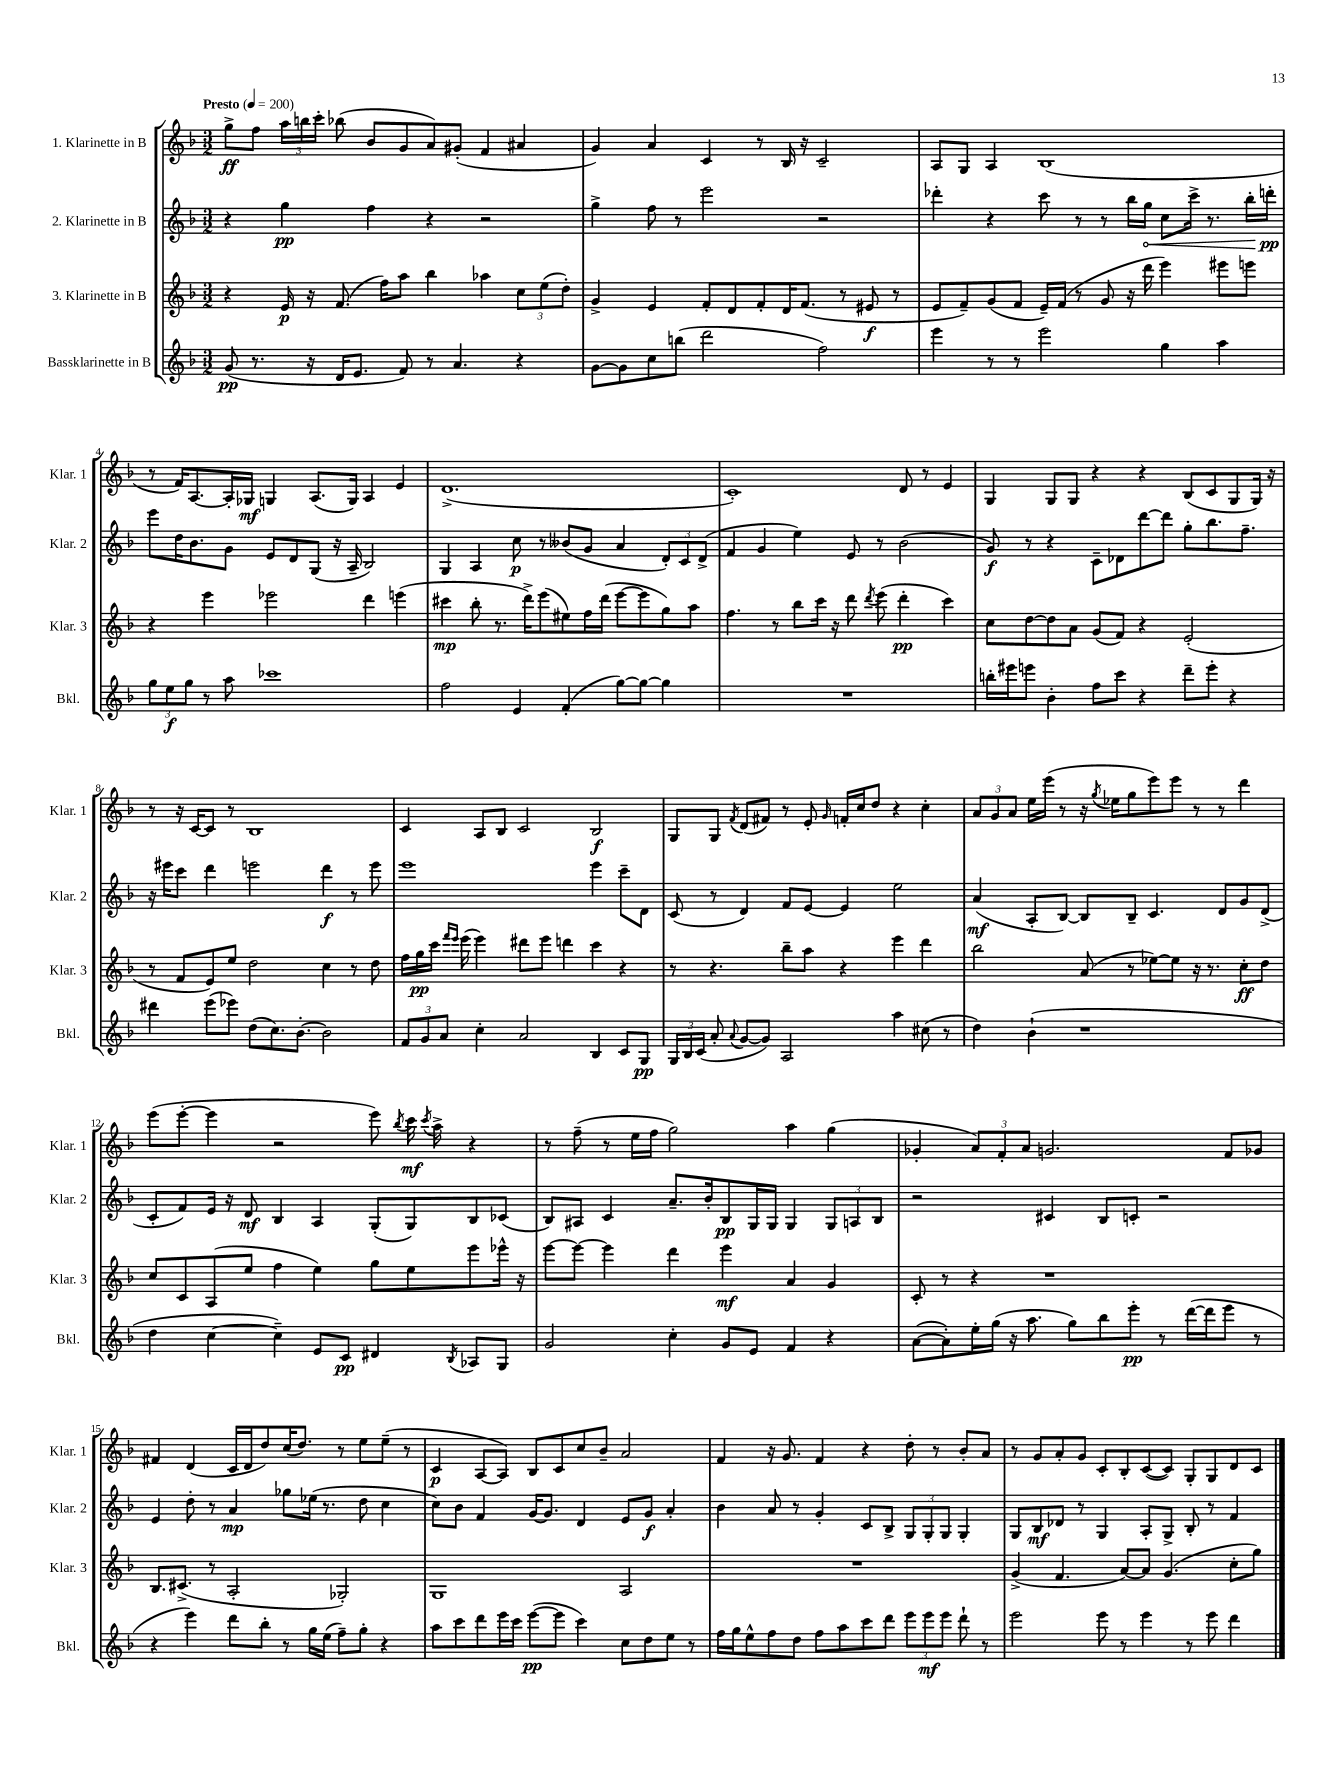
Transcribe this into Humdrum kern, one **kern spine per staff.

**kern	**kern	**kern	**kern
*staff4	*staff3	*staff2	*staff1
*clefG2	*clefG2	*clefG2	*clefG2
*k[b-]	*k[b-]	*k[b-]	*k[b-]
*M3/2	*M3/2	*M3/2	*M3/2
*MM200	*MM200	*MM200	*MM200
(8g/	4r	4r	8gg^\L
8.r	.	.	8ff\J
.	16e/	4gg\	24aa\LL
.	.	.	24bb\
16r	16r	.	.
.	.	.	24ccc'\JJ
16d/LK	(8.f/	.	(8bb-\
8.e/J	.	.	.
.	.	4ff\	8b-/L
.	16ff\LK)	.	.
8f/)	8aa\J	.	8g/
8r	4bb-\	4r	8a/)
4.a/	.	.	(8g#'/J
.	4aa-\	2r	4f/
4r	12cc\L	.	4a#/
.	(12ee\	.	.
.	12dd'\J)	.	.
=	=	=	=
[8g\L	4g^/	4gg^\	4g/)
8g\]	.	.	.
8cc\	4e/	8ff\	4a/
(8bb\J	.	8r	.
2ddd\	8f'/L	2eee\	4c/
.	8d/	.	.
.	8f'/	.	8r
.	16d/K	.	16B-/
.	(8.f/J	.	16r
2ff\)	.	2r	2c~/
.	8r	.	.
.	8e#/	.	.
.	8r	.	.
=	=	=	=
4eee\	8e/L	4ddd-'\	8A/L
.	8f~/)	.	8G/J
8r	(8g/	4r	4A/
8r	8f/J	.	.
2eee\	16e~/LL)	8ccc\	(1B-
.	(16f/JJ	.	.
.	8r	8r	.
.	8g/	8r	.
.	16r	16bb-\LL	.
.	16ddd\	16gg\JJ	.
4gg\	4eee\)	8cc\L	.
.	.	16ccc^\Jk	.
.	.	8.r	.
4aa\	8eee#\L	.	.
.	8eee\J	16bb-'\LL	.
.	.	16ddd'\JJ	.
=	=	=	=
12gg\L	4r	8eee\L	8r
12ee\	.	.	.
.	.	16dd\K	16f/LK)
12gg\J	.	.	.
.	.	8.b-\	[8.A/
8r	4eee\	.	.
8aa\	.	8g\J	16A'/]L
.	.	.	16G-/JJ
1ccc-	2eee-\	8e/L	4G/
.	.	8d/	.
.	.	(8G/J	(8.A/L
.	.	16r	.
.	.	16A~/	16G/Jk)
.	4ddd\	2B-/)	4A/
.	(4eee\	.	4e/
=	=	=	=
2ff\	4ccc#\	4G/	(1.d^
.	8bb-'\	4A/	.
.	8.r	.	.
4e/	.	8cc\	.
.	16ddd^\LK)	.	.
.	(8eee\	8r	.
(4f'/	8ee#\)	(8b--/L	.
.	16ff\L	8g/J	.
.	(16ddd\JJ	.	.
[8gg\L)	[8eee\L	4a/	.
8gg\_J	8eee\]	.	.
4gg\]	8gg\)	12d'/L)	.
.	.	12c/	.
.	8aa\J	.	.
.	.	(12d^/J	.
=	=	=	=
1.r	4.ff\	4f/	1c')
.	.	4g/	.
.	8r	.	.
.	8bb-\L	4ee\)	.
.	16ccc\Jk	.	.
.	16r	.	.
.	8ddd\	8e/	.
.	8qddd/	.	.
.	(8eee\	8r	.
.	4ddd'\	(2b-\	8d/
.	.	.	8r
.	4ccc\)	.	4e/
=	=	=	=
16bb'\LL	8cc\L	8g/)	4G/
16eee#\J	.	.	.
8eee\J	[8dd\	8r	.
4b-'\	8dd\]	4r	8G/L
.	8a\J	.	8G/J
8ff\L	(8g/L	8c~\L	4r
8ccc\J	8f/J)	8d-\	.
4r	4r	[8ddd\	4r
.	.	8ddd\]J	.
8ddd~\L	(2e'/	8gg'\L	(8B-/L
8eee'\J	.	8.bb-\	8c/
4r	.	.	8G/
.	.	8.ff~\J	.
.	.	.	16G/Jk)
.	.	.	16r
=	=	=	=
4ddd#\	8r	16r	8r
.	.	16eee#\LK	.
.	8f/L	8ccc\J	16r
.	.	.	[16c/LK
(8eee\L	8e/)	4ddd\	8c/]J
8eee-\J)	8ee/J	.	8r
(8dd\L	2dd\	2eee\	1B-
8.cc\)	.	.	.
[8.b-'\J	.	.	.
2b-\]	4cc\	4ddd\	.
.	8r	8r	.
.	8dd\	8eee\	.
=	=	=	=
12f/L	16ff\LL	1eee	4c/
.	16gg\	.	.
12g/	.	.	.
.	16ccc\JJ	.	.
12a/J	.	.	.
.	16qqfff/LL	.	.
.	16qqeee/JJ	.	.
.	(16eee\	.	.
4cc'\	4eee\)	.	8A/L
.	.	.	8B-/J
2a/	8ddd#\L	.	2c/
.	8eee\J	.	.
.	4ddd\	.	.
4B-/	4ccc\	4eee\	2B-/
8c/L	4r	8ccc~\L	.
8G/J	.	8d\J	.
=	=	=	=
24G/LL	8r	(8c/	8G/L
24B-/	.	.	.
(24c/JJ	.	.	.
8a'/	4.r	8r	8G/J
8qqa/	.	.	8qf/
[8g/L	.	4d/)	(8d/L
8g/]J)	.	.	8f#/J)
2A/	8bb-~\L	8f/L	8r
.	8aa\J	[8e/J	8e'/
.	.	.	16qqg/
.	4r	4e/]	16f'/LL
.	.	.	16cc/J
.	.	.	8dd/J
4aa\	4eee\	2ee\	4r
(8cc#\	4ddd\	.	4cc'\
8r	.	.	.
=	=	=	=
4dd\)	2bb-\	(4a/	12a/L
.	.	.	12g/
.	.	.	12a/J
(4b-`\	.	8A'/L	16ee\LL
.	.	.	(16eee\JJ
.	.	[8B-/J)	8r
1r	(8a/	8B-/]L	16r
.	.	.	8qgg/
.	.	.	16ee-\LK
.	8r	8B-~/J	8gg\
.	[8ee-\L)	4.c/	8eee\)
.	8ee-\]J	.	8eee\J
.	16r	.	8r
.	8.r	.	.
.	.	8d/L	8r
.	8cc'\L	8g/	4ddd\
.	8dd\J	(8d^/J	.
=	=	=	=
4dd\	8cc/L	8c'/L	(8eee\L
.	8c/	8f/)	[8eee'\J
[4cc\	(8A/	16e/Jk	4eee\]
.	.	16r	.
.	8ee/J	8d/	.
4cc~\])	4ff\	4B-/	2r
8e/L	4ee\)	4A/	.
8c/J	.	.	.
4d#/	8gg\L	(8G'/L	8eee\)
.	.	.	8qbb-/
.	8ee\	8G/)	16ccc\
.	.	.	8qccc/
.	.	.	16aa^\
8qB-/	.	.	.
8A-/L	8eee\	8B-/	4r
8G/J	16eee-^^\Jk	(8c-/J	.
.	16r	.	.
=	=	=	=
2g/	[8eee\L	8B-/L)	8r
.	8eee\_J	8A#/J	(8ff~\
.	4eee\]	4c/	8r
.	.	.	16ee\LL
.	.	.	16ff\JJ
4cc'\	4ddd\	8.a~/L	2gg\)
.	.	16b-'/k	.
8g/L	4eee\	8B-/	.
8e/J	.	16G/L	.
.	.	16G/JJ	.
4f/	4a/	4G/	4aa\
4r	4g/	12G/L	(4gg\
.	.	12A/	.
.	.	12B-/J	.
=	=	=	=
([8a\L	8c'/	2r	4g-'/
8a'\])	8r	.	.
16ee'\L	4r	.	12a/L)
(16gg\JJ	.	.	.
.	.	.	12f'/
16r	.	.	.
.	.	.	12a/J
8.aa\	.	.	.
.	1r	4c#/	2.g/
8gg\L)	.	.	.
8bb-\	.	8B-/L	.
8eee'\J	.	8c'/J	.
8r	.	2r	.
([16ddd\LL	.	.	.
16ddd\]J	.	.	.
8eee\J	.	.	8f/L
8r	.	.	8g-/J
=	=	=	=
4r	8.B-/L	4e/	4f#/
.	(8.c#^/J	.	.
4eee\)	.	8dd'\	(4d/
.	8r	8r	.
8ddd\L	2A'/	4a/	16c/LL
.	.	.	16d/J
8bb-'\J	.	.	8dd/)
8r	.	8gg-\L	(16cc/K
.	.	.	8.dd/J)
16gg\LL	.	(16ee-\Jk	.
(16ee\JJ	.	8.r	.
8ff~\L)	2G-'/)	.	8r
8gg'\J	.	8dd\	8ee\L
4r	.	4cc\	(8ee~\J
.	.	.	8r
=	=	=	=
8aa\L	1G	8cc\L)	4c/
8ccc\	.	8b-\J	.
8ddd\	.	4f/	[8A/L
16eee\L	.	.	8A/]J)
16ccc\JJ	.	.	.
([8eee\L	.	[16g/LK	8B-/L
.	.	8.g/]J	.
8eee\]J	.	.	8c/
4ccc\)	.	4d/	8cc/
.	.	.	8b-~/J
8cc\L	2A/	8e/L	2a/
8dd\	.	8g/J	.
8ee\J	.	4a'/	.
8r	.	.	.
=	=	=	=
16ff\LL	1.r	4b-\	4f/
16gg\J	.	.	.
8ee^^\	.	.	.
8ff\	.	8a/	16r
.	.	.	8.g/
8dd\J	.	8r	.
8ff\L	.	4g'/	4f/
8aa\	.	.	.
8ccc\	.	8c/L	4r
8ddd\J	.	8B-^/J	.
12eee\L	.	12G/L	8dd'\
12eee\	.	12G'/	.
.	.	.	8r
12eee\J	.	12G/J	.
8ddd`\	.	4G'/	8b-'/L
8r	.	.	8a/J
=	=	=	=
2eee\	(4g^/	8G/L	8r
.	.	8B-/	8g/L
.	4.f/	8d-/J	8a'/
.	.	8r	8g/J
8eee\	.	4G/	8c'/L
8r	[8a/L)	.	8B-'/
4eee\	8a/]J	8A'/L	([8c/
.	(4.g/	8G^/J	8c/]J)
8r	.	8B-'/	8G'/L
8eee\	.	8r	8G/
4ddd\	8cc'\L	4f/	8d/
.	8gg\J)	.	8c/J
==	==	==	==
*-	*-	*-	*-
